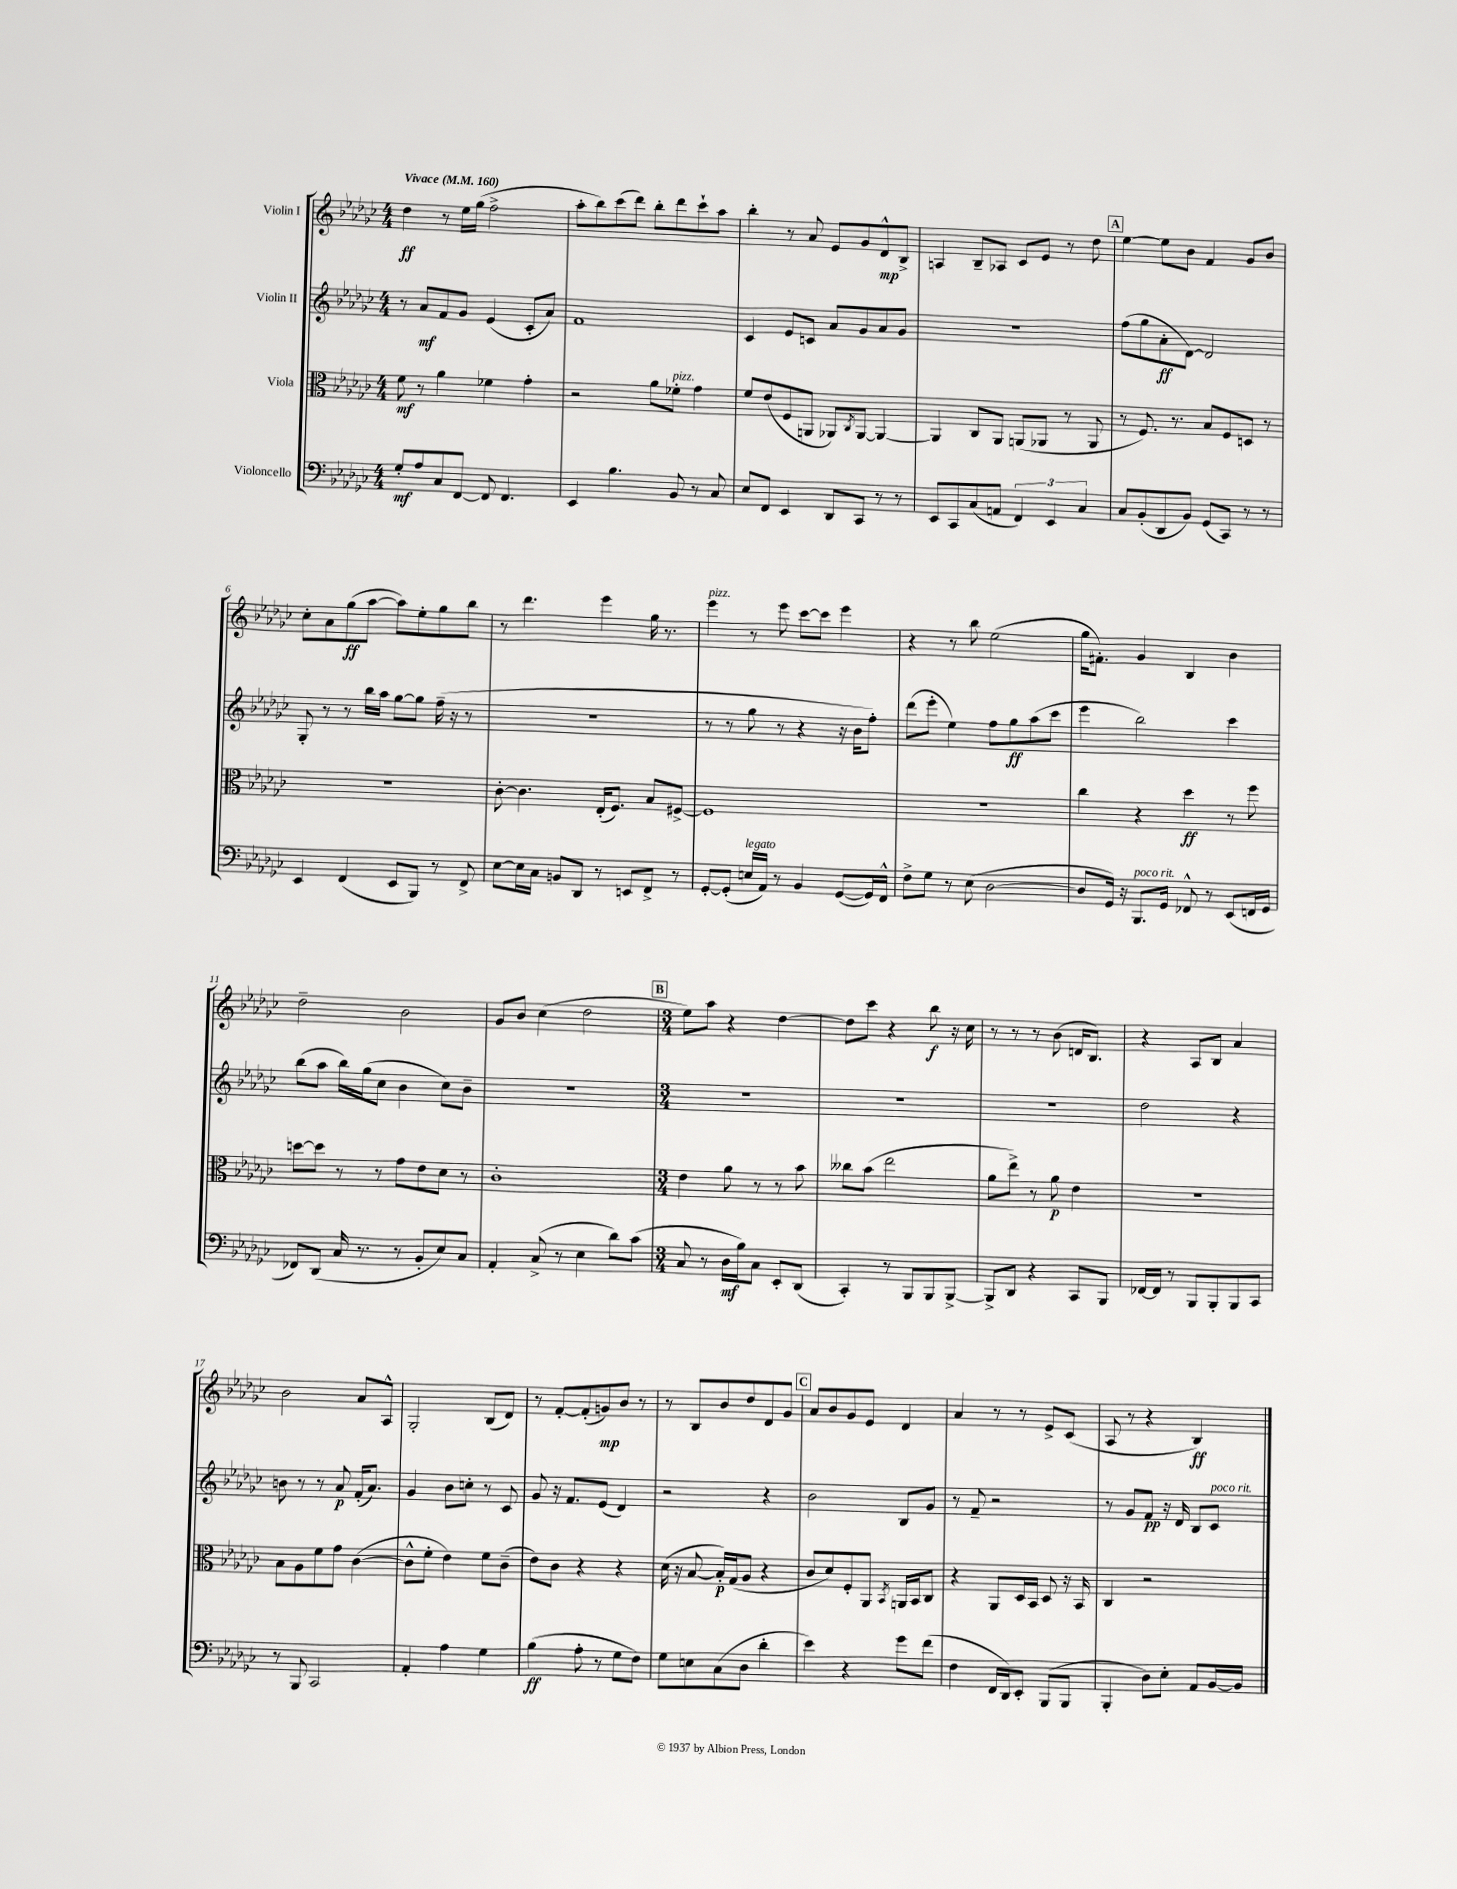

**kern	**kern	**kern	**kern
*staff4	*staff3	*staff2	*staff1
*clefF4	*clefC3	*clefG2	*clefG2
*k[b-e-a-d-g-c-]	*k[b-e-a-d-g-c-]	*k[b-e-a-d-g-c-]	*k[b-e-a-d-g-c-]
*M4/4	*M4/4	*M4/4	*M4/4
*MM160	*MM160	*MM160	*MM160
8G-'	8f	8r	4dd-
8A-	8r	8a-	.
8C-	4a-	8f	8r
[8FF	.	8g-	16ee-
.	.	.	(16gg-
8FF]	4f-	(4e-	2ff^
4.FF	.	.	.
.	4g-'	8c-'	.
.	.	8a-)	.
=	=	=	=
4EE-	2r	1f	8aa-'
.	.	.	8bb-)
4.B-	.	.	(8ccc-
.	.	.	8ddd-)
.	8a-	.	8bb-'
8BB-	8f-'	.	8ddd-
8r	4g-	.	8ccc-`
8C-	.	.	8aa-
=	=	=	=
8E-	8f	4c-	4bb-'
8FF	(8e-	.	.
4EE-	8F	8e-	8r
.	8AA	8c	8a-
8DD-	8AA-)	8a-	8e-
.	8qC-	.	.
8CC-	[8AA-	8g-	8g-
8r	4AA-_	8a-	8d-^^
8r	.	8g-	8B-^
=	=	=	=
8EE-	4AA-]	1r	4A
8CC-	.	.	.
(8C-	8C-	.	8B-~
8AA	8AA-	.	8A-
6FF)	(8AA	.	8c-
.	8AA-	.	8e-
6EE-	.	.	.
.	8r	.	8r
6C-	.	.	.
.	8AA-	.	8dd-
=	=	=	=
8C-	8r	(8ff	[4ee-
(8BB-'	8.F)	8gg-	.
8DD-	.	8a-'	8ee-]
.	8.r	.	.
8BB-)	.	[8d-)	8b-
(8GG-	8B-	2d-]	4f
8CC-)	8F	.	.
8r	8D	.	8g-
8r	8r	.	8b-
=	=	=	=
4EE-	1r	8G-'	8cc-'
.	.	8r	8a-
(4FF	.	8r	(8gg-
.	.	16bb-	[8aa-
.	.	16aa-	.
8EE-	.	[8gg-	8aa-])
8BBB-)	.	8gg-]	8ee-'
8r	.	(16ff~	8gg-
.	.	16r	.
8FF^	.	8r	8bb-
=	=	=	=
[8E-	[8c-'	1r	8r
16E-]	4.c-]	.	4.ddd-
16C-	.	.	.
8BB	.	.	.
8DD-	.	.	.
8r	(16E-'	.	4eee-
.	8.F)	.	.
8EE	.	.	.
8FF^	8B-	.	16gg-
.	.	.	8.r
8r	[8F#^	.	.
=	=	=	=
[8GG-'	1F#]	8r	4eee-
(8GG-']	.	8r	.
16E	.	8gg-	8r
16AA-)	.	.	.
8r	.	8r	8eee-
4BB-	.	4r	[8ccc-
.	.	.	8ccc-]
([8GG-	.	16r	4eee-
.	.	16b-	.
16GG-])	.	8ff')	.
16FF^^	.	.	.
=	=	=	=
8F^	1r	(8ddd-	4r
8G-	.	8eee-'	.
8r	.	4ee-)	8r
(8E-	.	.	8bb-
[2D-	.	8ff	(2ee-
.	.	8gg-	.
.	.	(8aa-	.
.	.	8ccc-	.
=	=	=	=
8D-]	4cc-	4eee-	16gg-
.	.	.	8.f#')
16GG-)	.	.	.
16r	.	.	.
8.BBB-	4r	2bb-)	4g-
16GG-	.	.	.
8FF-^^	4dd-	.	4B-
8r	.	.	.
(8EE-	8r	4ccc-	4b-
16FF	8ff	.	.
16GG-	.	.	.
=	=	=	=
8FF-)	[8dd	(8bb-	2dd-~
(8DD-	8dd]	8aa-	.
16C-	8r	16bb-)	.
8.r	.	(16gg-	.
.	8r	8cc-	.
8r	8g-	4b-	2b-
8BB-'	8e-	.	.
8E-)	8d-	8cc-)	.
8C-	8r	8b-~	.
=	=	=	=
4AA-'	1c-'	1r	8g-
.	.	.	8b-
(8C-^	.	.	(4cc-
8r	.	.	.
4E-	.	.	2dd-
8d-)	.	.	.
(8c-	.	.	.
=	=	=	=
*M3/4	*M3/4	*M3/4	*M3/4
8C-	4e-	2.r	8ee-)
8r	.	.	8aa-
16D-	8a-	.	4r
16B-)	.	.	.
8C-	8r	.	.
8EE-'	8r	.	[4dd-
(8DD-	8b-	.	.
=	=	=	=
4CC-')	8cc--	2.r	8dd-]
.	(8b-	.	8ccc-
8r	2ee-	.	4r
8BBB-	.	.	.
8BBB-	.	.	8bb-
[8BBB-^	.	.	16r
.	.	.	16cc-
=	=	=	=
8BBB-^]	8a-	2.r	8r
8DD-	8ee-^)	.	8r
4r	8r	.	8r
.	8a-	.	(8b-
8CC-	4e-	.	16d
.	.	.	8.B-)
8BBB-	.	.	.
=	=	=	=
[16FF-	2.r	2dd-	4r
16FF-]	.	.	.
8r	.	.	.
8BBB-	.	.	8A-
8BBB-'	.	.	8B-
8BBB-	.	4r	4a-
8CC-	.	.	.
=	=	=	=
8r	8B-	8b	2b-
8BBB-	8A-	8r	.
2CC-	8f	8r	.
.	8g-	8a-	.
.	([4c-	(16f'	8a-
.	.	8.a-)	.
.	.	.	8A-^^
=	=	=	=
4AA-'	8c-^^]	4g-	2G-'
.	8f'	.	.
4A-	4e-)	8b-	.
.	.	8cc'	.
4G-	8f	8r	(8B-
.	(8c-~	8c-	8d-)
=	=	=	=
(4B-	8e-)	8g-	8r
.	8c-	16r	[8f'
.	.	8.f	.
8A-'	4r	.	(8f']
8r	.	(8e-	8g)
8G-	4r	4d-)	8b-
8F)	.	.	8r
=	=	=	=
8G-	(16d-	2r	8r
.	16r	.	.
8E	[8B-	.	8B-
(8C-	16B-'])	.	8b-
.	(16G-	.	.
8D-	8A-	.	8dd-
4d-'	4r	4r	8d-
.	.	.	8g-
=	=	=	=
4e-)	8c-	2b-	8a-
.	8d-)	.	8b-
4r	8F'	.	8g-
.	8AA-	.	8e-
.	8qBB-	.	.
8g-	16AA	8B-	4d-
.	16BB-	.	.
(8f	8C-	8g-	.
=	=	=	=
4F	4r	8r	4a-
.	.	8f~	.
16FF	8AA-	2r	8r
16DD-)	.	.	.
8EE-'	16D-	.	8r
.	16BB-	.	.
(8BBB-	8D-	.	8e-^
8BBB-	16r	.	(8c-
.	16BB-	.	.
=	=	=	=
4BBB-'	4C-	8r	8A-
.	.	8g-	8r
8D-)	2r	8f	4r
8E-'	.	16r	.
.	.	16d-	.
8AA-	.	8B-	4B-)
[16BB-	.	8c-	.
16BB-]	.	.	.
==	==	==	==
*-	*-	*-	*-
